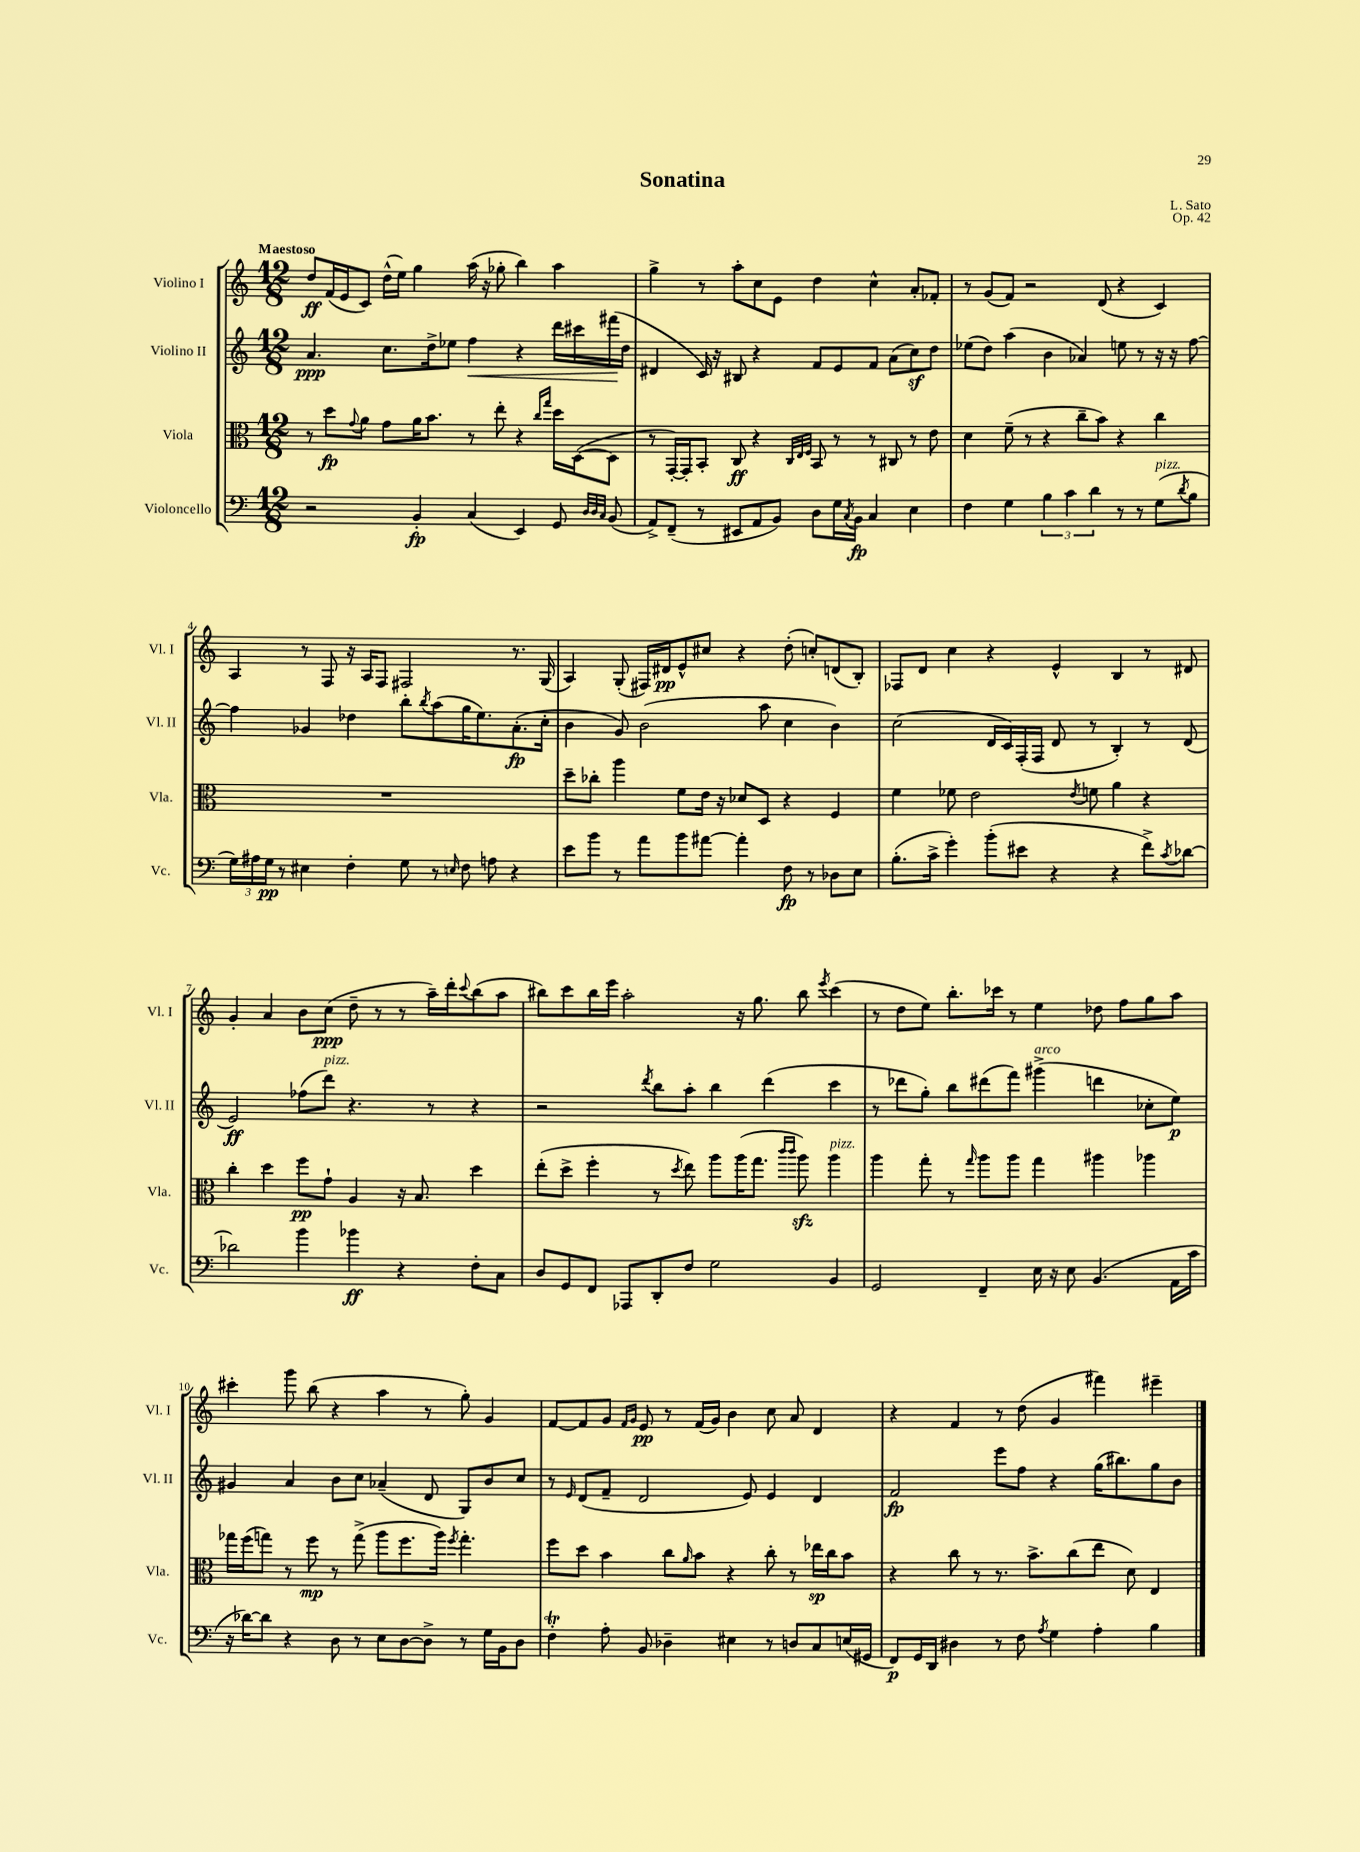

**kern	**kern	**kern	**kern
*staff4	*staff3	*staff2	*staff1
*clefF4	*clefC3	*clefG2	*clefG2
*k[]	*k[]	*k[]	*k[]
*M12/8	*M12/8	*M12/8	*M12/8
2r	8r	4.a/	8dd/L
.	8dd\L	.	(16f/L
.	.	.	16e/J
.	8qqg/	.	.
.	8a\J	.	8c/J)
.	8g\L	8.cc\L	(16dd^^\LL
.	.	.	16ee\JJ)
4BB'/	16a\K	.	4gg\
.	8.b\J	16dd^\k	.
.	.	8ee-\J	.
(4C/	8r	4ff\	(16aa\
.	.	.	16r
.	8ee'\	.	8gg-'\
4EE/)	4r	4r	4bb\)
.	16qqcc/LL	.	.
.	16qqgg/JJ	.	.
8GG/	16dd\LL	16ddd\LL	4aa\
.	([16D\J	16ccc#\	.
32qqD/LLL	.	.	.
32qqD/	.	.	.
32qqC/JJJ	.	.	.
(8BB/	8D\]J	(16fff#\	.
.	.	16dd\JJ	.
=	=	=	=
8AA^/L)	8r	4d#/	4gg^\
(8FF~/J	[16GG'/LL)	.	.
.	16GG'/]J	.	.
8r	8BB'/J	16c/)	8r
.	.	16r	.
8EE#/L	8C/	8B#/	8aa'\L
8AA/	4r	4r	8cc\
8BB/J)	.	.	8e\J
.	32qqC/LLL	.	.
.	32qqE/	.	.
.	32qqF/JJJ	.	.
8D\L	8BB/	8f/L	4dd\
16G\L	8r	8e/	.
8qC/	.	.	.
16BB\JJ	.	.	.
4C/	8r	8f/J	4cc^^\
.	8C#/	(8a\L	.
4E\	8r	8cc\)	8a'/L
.	8e\	8dd\J	8f-'/J
=	=	=	=
4F\	4d\	(8ee-\L	8r
.	.	8dd\J)	(8g/L
4G\	(8f~\	(4aa\	8f/J)
.	8r	.	2r
6B\	4r	4b\	.
6c\	.	.	.
.	8cc~\L	4a-/)	.
6d\	.	.	.
.	8b\J)	.	(8d/
8r	4r	8ee\	4r
8r	.	8r	.
(8G\L	4cc\	16r	4c/)
.	.	16r	.
8qd/	.	.	.
8B\J	.	[8ff\	.
=	=	=	=
24G\LL)	1.r	4ff\]	4A/
24A#\	.	.	.
24G\JJ	.	.	.
8r	.	.	.
4E#\	.	4g-/	8r
.	.	.	8F/
4F'\	.	4dd-\	16r
.	.	.	16A/LK
.	.	.	8F/J
8G\	.	8bb'\L	2F#/
.	.	8qbb/	.
8r	.	(8aa\	.
16qqE/	.	.	.
8F\	.	16gg\K	.
.	.	8.ee\)	.
8A\	.	.	.
4r	.	(8.a'\	8.r
.	.	16cc'\Jk	(16G/
=	=	=	=
8e\L	8dd~\L	4b\	4A/)
8b\J	8cc-'\J	.	.
8r	4aa\	8g/)	(8G'/
8a\L	.	(2b\	16F#/LL)
.	.	.	16d#/J
8b\	8f\L	.	8e^^/
[8a#\J	16e\Jk	.	8cc#/J
.	16r	.	.
4a#'\]	8d-/L	.	4r
.	8D/J	8aa\	.
8F\	4r	4cc\	(8dd'\
8r	.	.	8cc'/L)
8D-\L	4F/	4b\)	(8d/
8E\J	.	.	8B'/J)
=	=	=	=
(8.B'\L	4f\	(2cc\	8F-/L
.	.	.	8d/J
16c^\Jk	.	.	.
4g'\)	8f-\	.	4cc\
.	2e\	.	.
(8b'\L	.	16d/LL	4r
.	.	16c/)	.
8e#\J	.	(16F'/	.
.	.	16F/JJ	.
4r	.	8d/	4e^^/
.	8qe/	.	.
.	8f\	8r	.
4r	4a\	4B'/)	4B/
8f^\L)	4r	8r	8r
8qc/	.	.	.
[8d-\J	.	(8d/	8d#/
=	=	=	=
2d-\]	4cc'\	2e/)	4g'/
.	4dd\	.	4a/
4b\	8ff\L	(8ff-\L	8b\L
.	8g`\J	8ddd\J)	(8cc\J
4b-\	4A/	4.r	8dd~\
.	.	.	8r
4r	16r	.	8r
.	8.B/	.	.
.	.	8r	16aa~\LL)
.	.	.	16ddd'\J
.	.	.	8qqccc/
8F'\L	4dd\	4r	(8bb\
8C\J	.	.	8aa\J
=	=	=	=
8D/L	(8ee'\L	2r	8bb#\L)
8GG/	8dd^\J	.	8ccc\
8FF/J	4ff'\	.	16bb#\L
.	.	.	16eee\JJ
8AAA-/L	.	.	2aa'\
.	.	8qddd/	.
8DD'/	8r	8bb\L	.
.	8qdd/	.	.
8F/J	8ee\)	8aa'\J	.
2G\	8aa\L	4bb\	.
.	(16aa\K	.	16r
.	8.gg\J	.	8.gg\
.	.	(4ddd\	.
.	16qqccc/LL	.	.
.	16qqccc/JJ	.	.
.	8aa\)	.	8bb#\
.	.	.	8qeee/
4BB/	4aa\	4ccc\	(4ccc\
=	=	=	=
2GG/	4aa\	8r	8r
.	.	8ddd-\L	8dd\L
.	8gg'\	8gg'\J)	8ee\J)
.	8r	8bb\L	8.bb'\L
.	16qqgg/	.	.
4FF~/	8aa\L	(8ddd#\	.
.	.	.	16ccc-\Jk
.	8aa\J	8fff\J)	8r
16E\	4gg\	(4ggg#^\	4ee\
16r	.	.	.
8E\	.	.	.
(4.BB/	4aa#\	4ddd\	8dd-\
.	.	.	8ff\L
.	4aa-\	8cc-'\L	8gg\
16AA\LL	.	8ee\J)	8aa\J
16c\JJ	.	.	.
=	=	=	=
16r	16gg-\LL	4g#/	4ccc#'\
[16d-\LK)	(16ff\J	.	.
8d-\]J	8gg\J)	.	.
4r	8r	4a/	8ggg\
.	8ff\	.	(8bb\
8D\	8r	8b\L	4r
8r	(8gg^\	8cc\J	.
8E\L	8aa\L	(4a-~/	4aa\
[8D\	8.ff\	.	.
8D^\]J	.	8d/	8r
.	16aa\Jk)	.	.
.	8qff/	.	.
8r	4.gg'\	8G/L)	8gg'\)
16G\LL	.	8b/	4g/
16BB\J	.	.	.
8D\J	.	8cc/J	.
=	=	=	=
4F'\	8ff\L	8r	[8f/L
.	.	16qqe/	.
.	8dd\J	(8d/L	8f/]
8A'\	4b\	8f~/J	8g/J
.	.	.	16qqf/LL
.	.	.	16qqg/JJ
8BB/	.	2d/	8e/
4D-~\	8cc\L	.	8r
.	16qqa/	.	.
.	8b\J	.	(16f/LL
.	.	.	16g/JJ)
4E#\	4r	.	4b\
.	.	8e/)	.
8r	8cc'\	4e/	8cc\
8D/L	8r	.	8a/
8C/	16ee-\LL	4d/	4d/
.	16cc\J	.	.
(16E/L	8b\J	.	.
16GG#/JJ	.	.	.
=	=	=	=
8FF/L)	4r	2f/	4r
16GG/L	.	.	.
16DD/JJ	.	.	.
4D#\	8cc\	.	4f/
.	8r	.	.
8r	8.r	8eee\L	8r
8F\	.	8ff\J	(8dd\
.	8.b^\L	.	.
8qA/	.	.	.
4G\	.	4r	4g/
.	(8cc\	.	.
4A'\	8ee\J	(16gg\LK	4fff#\)
.	.	8.bb#\)	.
.	8d\)	.	.
4B\	4E/	8gg\	4eee#~\
.	.	8b\J	.
==	==	==	==
*-	*-	*-	*-
